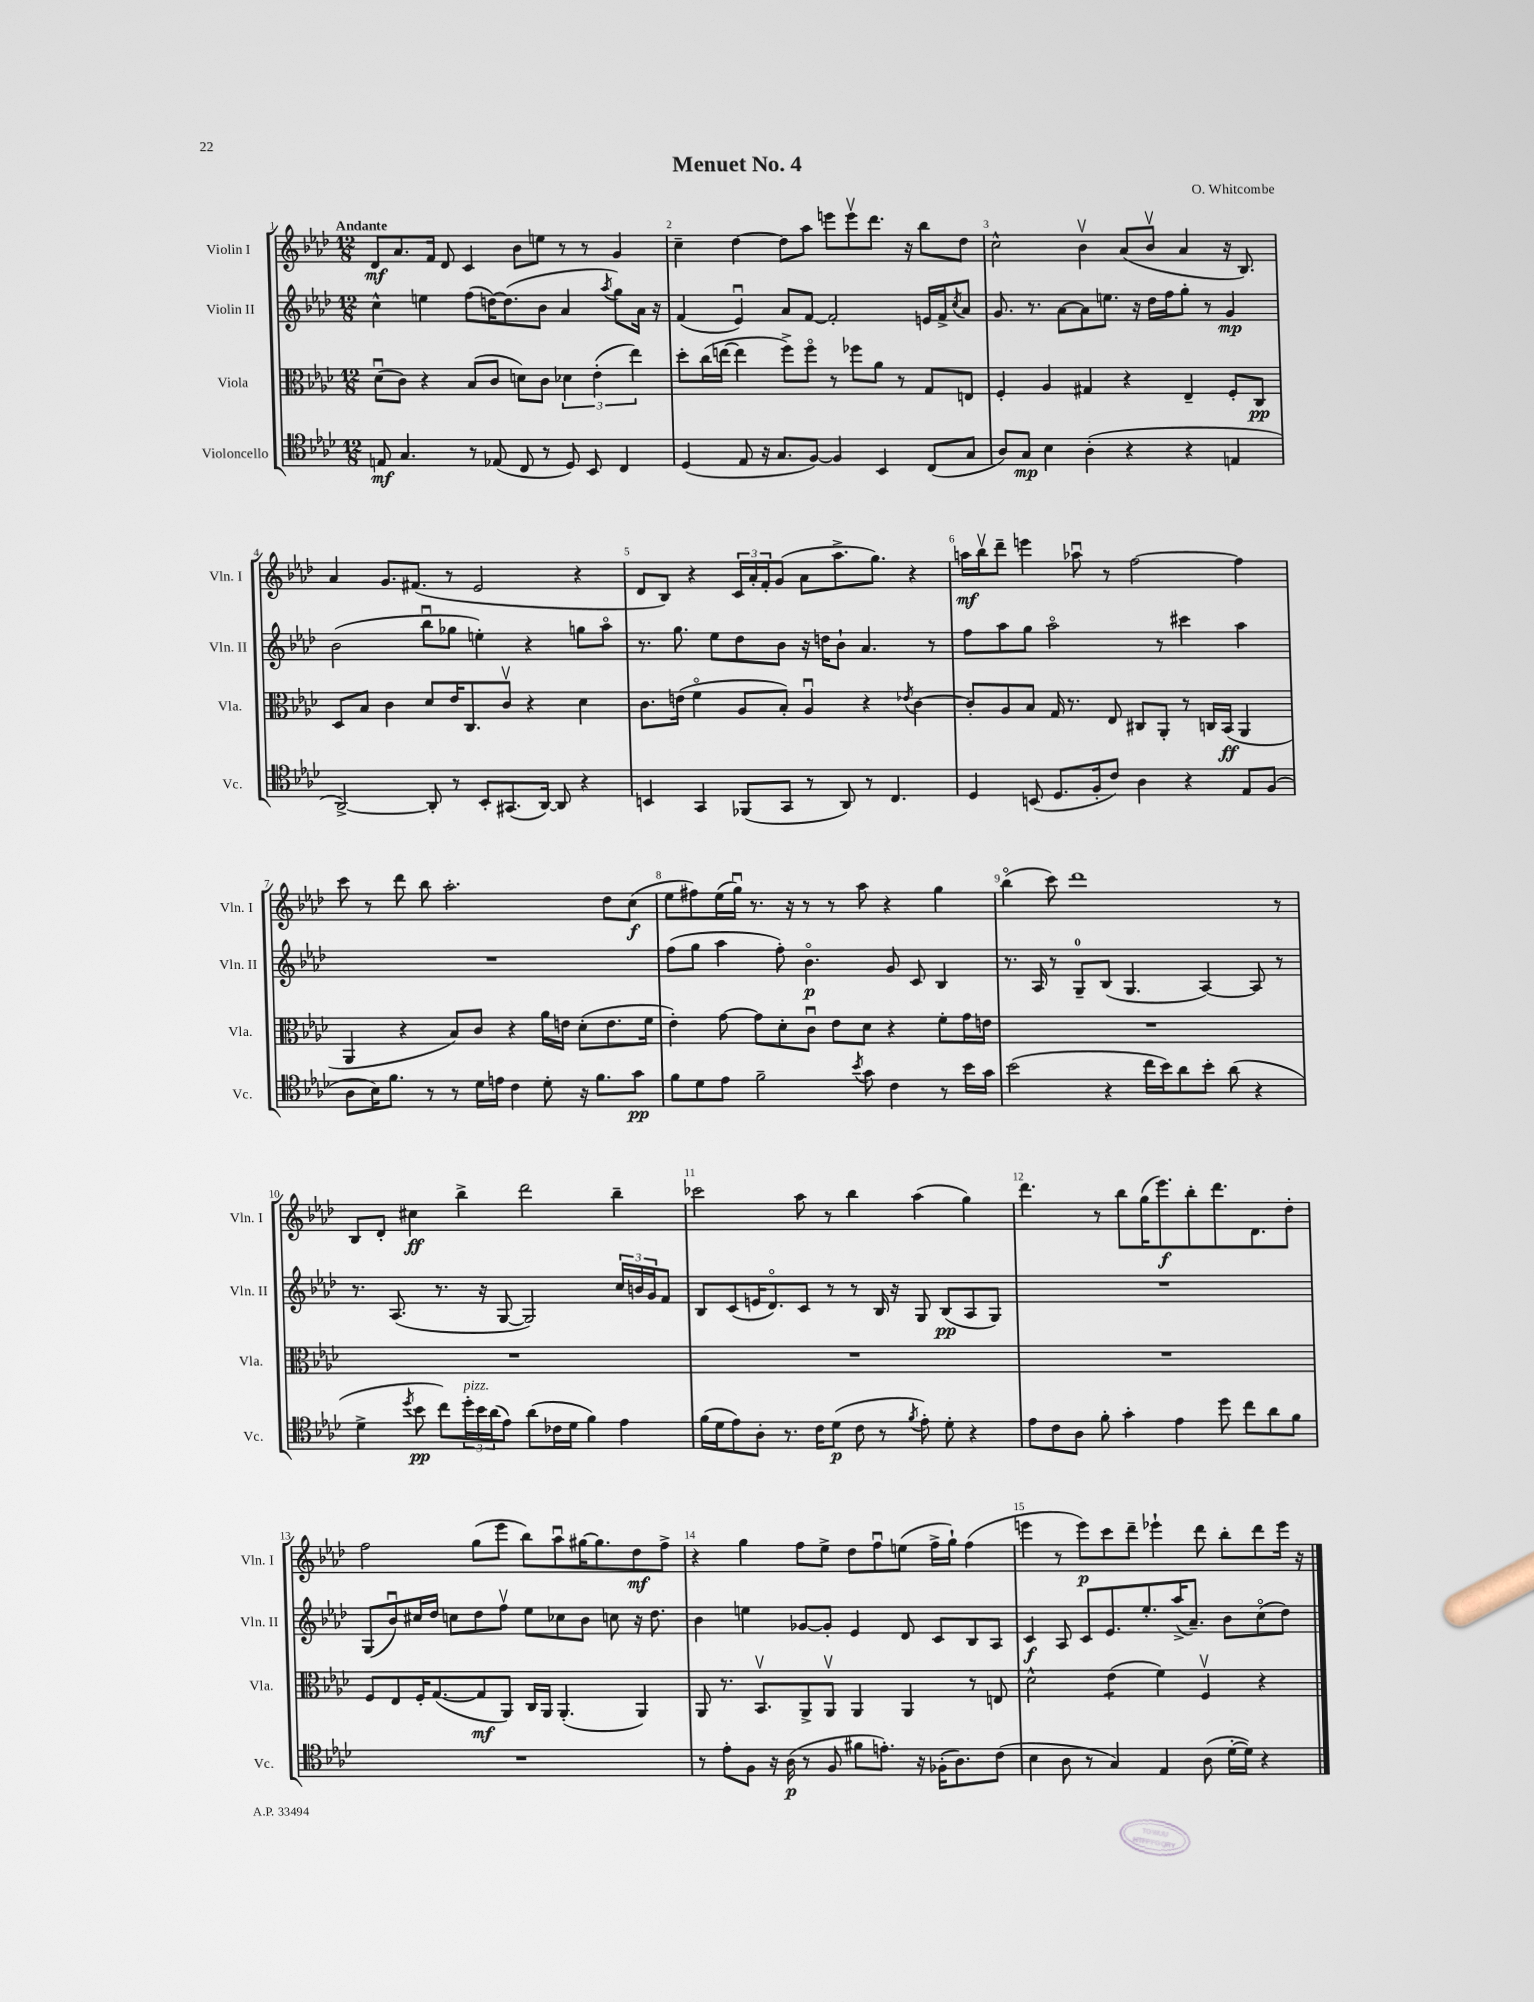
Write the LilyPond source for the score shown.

\header { title = "Menuet No. 4" composer = "O. Whitcombe" }
<<
\new StaffGroup <<
\new Staff = "s0" \with { instrumentName = "Violin I" shortInstrumentName = "Vln. I" } {
    \clef treble \key aes \major \numericTimeSignature \time 12/8 \tempo "Andante"
    des'8\mf aes'8. f'16 des'8 c'4 bes'8 e''8 r8 r8 g'4 |
    c''4-- des''4~ des''8 aes''8 e'''8 e'''8\upbow des'''8. r16 bes''8 des''8 |
    c''2-^ bes'4\upbow aes'8( bes'8\upbow aes'4 r16 bes8.) |
    aes'4 g'8. fis'8.( r8 ees'2 r4 |
    des'8 bes8) r4 \tuplet 3/2 { c'16 aes'16-. f'16-. } g'8( aes'8 aes''8.-> g''8.) r4 |
    a''16\mf bes''16\upbow des'''8-- e'''4 aes''8\downbow r8 f''2~ f''4 |
    c'''8 r8 des'''8 bes''8 aes''2.-. des''8 c''8\f( |
    ees''8 fis''8) ees''16( g''16\downbow) r8. r16 r8 r8 aes''8 r4 g''4 |
    bes''4\flageolet( c'''8) des'''1 r8 |
    bes8 des'8-. cis''4\ff bes''4-> des'''2 bes''4-- |
    ces'''2 aes''8 r8 bes''4 aes''4( g''4) |
    des'''4. r8 bes''8 g''16( ees'''8.\f) bes''8-. des'''8. des'8. des''8-. |
    f''2 g''8( ees'''8 bes''8) aes''8\downbow gis''16~ gis''8. des''8\mf f''8-> |
    r4 g''4 f''8 ees''8-> des''8 f''8\downbow e''8( f''16-> g''16-!) f''4( |
    e'''4 r8 e'''8\p) c'''8 des'''8-- ees'''4-! des'''8 bes''8-. des'''8 ees'''16 r16 \bar "|." |
}
\new Staff = "s1" \with { instrumentName = "Violin II" shortInstrumentName = "Vln. II" } {
    \clef treble \key aes \major \numericTimeSignature \time 12/8
    c''4-^ e''4 f''8( d''16~) d''8.( bes'8 aes'4 \acciaccatura { aes''8 } g''8) aes'16 r16 |
    f'4( ees'4\downbow) aes'8 f'8~ f'2-. e'16 f'16-> \acciaccatura { c''8 } aes'8 |
    g'8. r8. aes'8~ aes'8 e''8. r16 des''16 f''16 g''8-. r8 g'4\mp |
    bes'2( bes''8\downbow ges''8 e''4-.) r4 g''8 aes''8\flageolet |
    r8. g''8. ees''8 des''8 bes'8 r16 d''16 bes'8-! aes'4. r8 |
    f''8 aes''8 g''8 aes''2\flageolet r8 cis'''4 aes''4 |
    R1. |
    f''8( g''8 aes''4 f''8-.) bes'4.\flageolet\p g'8 c'8 bes4 |
    r8. aes16 r8 g8-0-- bes8( g4. aes4~) aes8 r8 |
    r8. aes8.( r8. r16 g8~ g2) \tuplet 3/2 { c''16 b'16 g'16 } f'8 |
    bes8 c'8( e'16 des'8.\flageolet) c'8 r8 r8 bes16 r16 g8 bes8\pp( aes8 g8) |
    R1. |
    g8( bes'8\downbow) cis''16 des''16 c''8 des''8 f''8\upbow ees''8 ces''8 bes'8 c''8 r16 des''8. |
    bes'4 e''4 ges'8~ ges'8-. ees'4 des'8 c'8 bes8 aes8 |
    c'4\f aes8 c'8 ees'8. ees''8.-. aes''16->( aes'8.--) bes'8 c''8\flageolet( des''8) \bar "|." |
}
\new Staff = "s2" \with { instrumentName = "Viola" shortInstrumentName = "Vla." } {
    \clef alto \key aes \major \numericTimeSignature \time 12/8
    des'8\downbow( c'8) r4 bes8( c'8 d'8) c'8 \tuplet 3/2 { des'4 ees'4-.( ees''4) } |
    des''8-. c''16( e''16~ e''4 f''8->) f''8\flageolet r8 fes''8 aes'8 r8 g8 e8 |
    f4-. aes4 gis4 r4 ees4-- f8-. c8\pp |
    des8 bes8 c'4 des'8 ees'16 c8. c'8\upbow r4 des'4 |
    c'8. e'16( f'4\flageolet aes8 bes8-.) aes4\downbow r4 \acciaccatura { ees'8 } c'4~ |
    c'8-. aes8 bes8 g16 r8. ees8 cis8 aes,8-. r8 c16 bes,16\ff( aes,4 |
    aes,4 r4 bes8) c'8 r4 aes'16 e'16 des'8-.( e'8. f'16 |
    ees'4-.) g'8~ g'8 des'8-. c'8\downbow ees'8 des'8 r4 f'8-. g'16 e'16 |
    R1. |
    R1. |
    R1. |
    R1. |
    f8 ees8 f16-. g8.~( g8\mf aes,8) c16 aes,16 aes,4.-.( aes,4) |
    aes,8 r8. bes,8.\upbow aes,8-> aes,8\upbow aes,4 aes,4 r8 e8 |
    des'2-^ ees'4:8( f'4) f4\upbow r4 \bar "|." |
}
\new Staff = "s3" \with { instrumentName = "Violoncello" shortInstrumentName = "Vc." } {
    \clef tenor \key aes \major \numericTimeSignature \time 12/8
    e8\mf g4. r8 ees8( c8 r8 des8) bes,8 c4 |
    des4( ees8 r16 g8. f8~) f4 bes,4 c8( g8 |
    aes8) g8\mp bes4 aes4-.( r4 r4 e4 |
    aes,2~->) aes,8-. r8 bes,8-. gis,8.( aes,16~) aes,8 r4 |
    b,4 g,4 fes,8( g,8 r8 aes,8) r8 c4. |
    des4 b,8( des8. f16-. c'8) aes4 r4 ees8 f8( |
    aes8 bes16) f'8. r8 r8 des'16 e'16 c'4 des'8-. r16 f'8. g'8\pp |
    f'8 des'8 ees'8 f'2-- \acciaccatura { bes'8 } g'8 c'4 r8 bes'16 g'16 |
    bes'2( r4 c''16 bes'16) aes'8 bes'8-. aes'8( r4 |
    des'4-> \acciaccatura { des''8 } bes'8\pp c''8) \tuplet 3/2 { des''16-.^\markup { \italic "pizz." } bes'16 aes'16( } ees'8) aes'8( ces'16 des'16 f'4) ees'4 |
    f'16( des'16 ees'8) aes8-. r8. c'16 des'8\p( c'8 r8 \acciaccatura { f'8 } ees'8-.) des'8-. r4 |
    ees'8 c'8 aes8 f'8-. g'4-. ees'4 des''8 c''8 aes'8 f'8 |
    R1. |
    r8 ees'8-. f8 r16 aes16\p( r8 f8 fis'8 e'8.-.) r16 fes16-.( aes8.) c'8( |
    bes4 aes8 r8 g4) ees4 aes8( des'16~-. des'16) r4 \bar "|." |
}
>>
>>
\layout { \context { \Score \override BarNumber.break-visibility = ##(#f #t #t) barNumberVisibility = #all-bar-numbers-visible } }
